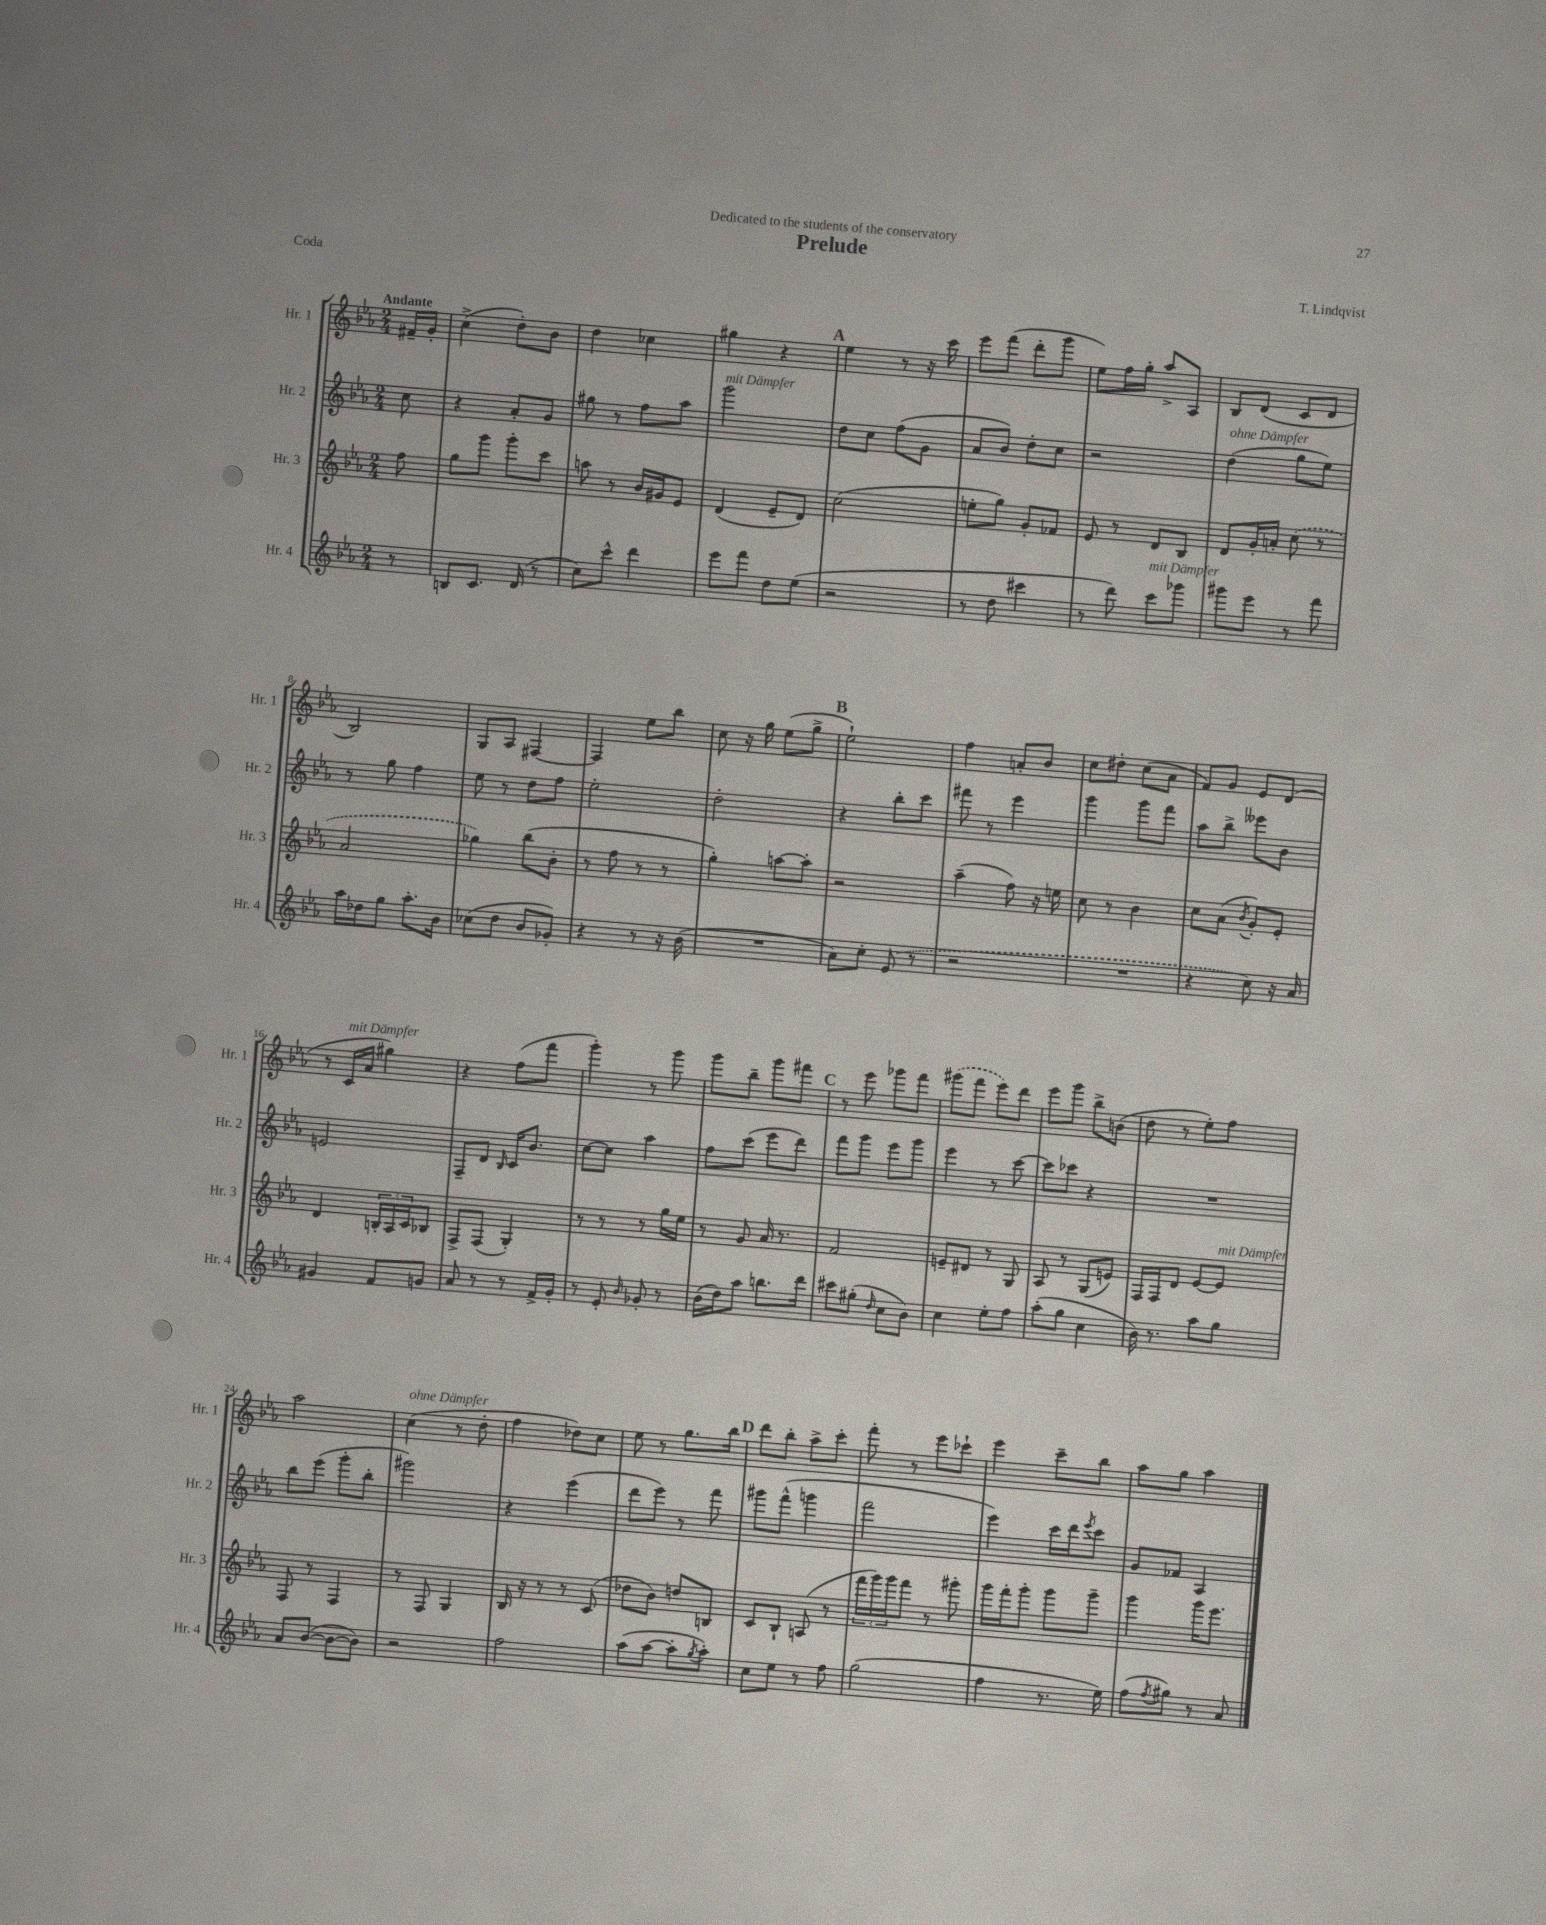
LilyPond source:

\header { title = "Prelude" composer = "T. Lindqvist" dedication = "Dedicated to the students of the conservatory" piece = "Coda" }
<<
\new StaffGroup <<
\new Staff = "s0" \with { instrumentName = "Hr. 1" shortInstrumentName = "Hr. 1" } {
    \clef treble \key ees \major \numericTimeSignature \time 2/4 \partial 8 \tempo "Andante"
    fis'16-- g'16-. |
    c''4->( d''8-.) bes'8 |
    d''4 ces''4 |
    gis''4 r4 |
    \mark \markup { \bold "A" } ees''4 r8 r16 c'''16 |
    ees'''8 f'''8( d'''8-. g'''8 |
    ees''8) f''16 g''16-. aes''8-> aes8 |
    bes8 d'8( c'8 d'8 |
    bes2) |
    g8 aes8 fis4~ |
    fis4 ees''8 bes''8 |
    c''8 r16 g''16 ees''8( g''8-> |
    \mark \markup { \bold "B" } ees''2-!) |
    f''4 a'8-. bes'8 |
    c''8 dis''8-. c''8( aes'8 |
    f'8) g'8 ees'8 d'8( |
    r8 c'16^\markup { \italic "mit Dämpfer" } aes'16 gis''4) |
    r4 f''8( f'''8 |
    g'''4-.) r8 g'''8 |
    g'''8 bes''8-- g'''8 fis'''8 |
    \mark \markup { \bold "C" } r8 ees'''8 ges'''8 f'''8 |
    \once \slurDashed gis'''8( f'''8 ees'''8) d'''8 |
    ees'''8 g'''8 bes''8-> b'8( |
    d''8 r8 ees''8-.) f''8 |
    aes''2 |
    c''4^\markup { \italic "ohne Dämpfer" }( r8 d''8-. |
    f''4 des''8) c''8 |
    ees''8 r8 g''8. bes''16 |
    \mark \markup { \bold "D" } d'''8 bes''8-. aes''8-> c'''8-. |
    f'''8-. r8 ees'''8 ces'''8-! |
    ees'''4 c'''8-- bes''8 |
    aes''8 g''8 aes''4 \bar "|." |
}
\new Staff = "s1" \with { instrumentName = "Hr. 2" shortInstrumentName = "Hr. 2" } {
    \clef treble \key ees \major \numericTimeSignature \time 2/4 \partial 8
    c''8 |
    r4 aes'8-. g'8 |
    gis''8 r8 f''8 aes''8 |
    g'''2^\markup { \italic "mit Dämpfer" } |
    \mark \markup { \bold "A" } d''8 c''8 f''8( g'8 |
    aes'8 bes'8) d''8-. c''8 |
    r2 |
    d''4^\markup { \italic "ohne Dämpfer" }( g''8 ees''8) |
    r8 g''8 f''4 |
    ees''8 r8 d''8 f''8 |
    ees''2-. |
    d''2-. |
    \mark \markup { \bold "B" } r4 bes''8-. c'''8 |
    fis'''8 r8 ees'''4 |
    g'''4 g'''8 f'''8 |
    aes''8 bes''8-> eeses'''8 bes'8 |
    e'2 |
    f8-- d'8 \grace { bes16 } c'16 bes'8. |
    c''8~ c''8 aes''4 |
    f''8 c'''8( ees'''8 d'''8) |
    \mark \markup { \bold "C" } f'''8 g'''8 ees'''8 g'''8 |
    ees'''4 r8 c'''8~ |
    c'''8 ces'''8 r4 |
    R2 |
    bes''8 ees'''8( g'''8-. bes''8-. |
    gis'''2) |
    r4 ees'''4( |
    d'''8 ees'''8) r8 f'''8 |
    \mark \markup { \bold "D" } gis'''8 f'''8-^( g'''4 |
    f'''2 |
    ees'''4) c'''16 d'''16 \acciaccatura { ees'''8 } c'''8 |
    g'8 fes'8 aes4 \bar "|." |
}
\new Staff = "s2" \with { instrumentName = "Hr. 3" shortInstrumentName = "Hr. 3" } {
    \clef treble \key ees \major \numericTimeSignature \time 2/4 \partial 8
    f''8 |
    g''8 g'''8 g'''8-. c'''8 |
    a''8 r8 bes'16 gis'16 ees'8 |
    d'4( ees'8-- d'8) |
    \mark \markup { \bold "A" } c''2( |
    e''8-. g''8) g'8-. fes'8 |
    ees'8 r8 d'8 bes8 |
    d'8 g'16-. a'16-. \once \slurDashed c''8( r8 |
    aes'2 |
    ges''4) bes''8( bes'8-. |
    r8 f''8 r8 r8 |
    g''4-.) a''8~ a''8-. |
    \mark \markup { \bold "B" } r2 |
    aes''4--( f''8) r16 e''16 |
    c''8 r8 bes'4 |
    c''8 aes'8( \acciaccatura { bes'8 } g'8-.) ees'8-. |
    d'4 \tuplet 3/2 { b16-. aes16 c'16 } bes8 |
    f8-> f8( g4-.) |
    r8 r8 r8 g''16 ees''16 |
    r8 g'8 aes'16 r8. |
    \mark \markup { \bold "C" } f'2 |
    e'8-- dis'8 r8 g8 |
    aes8 r8 g8( e'8) |
    f16 f16 d'8 ees'8~ ees'8^\markup { \italic "mit Dämpfer" } |
    f8 r8 f4 |
    r8 f8 g4 |
    bes16 r16 r8 r8 c'8( |
    des''8 bes'8) d''8 b8 |
    \mark \markup { \bold "D" } c'8 bes8-! a8( r8 |
    \tuplet 3/2 { f'''16 g'''16) g'''16 } f'''8 r8 gis'''8-. |
    g'''16 f'''16-. g'''8-. g'''8 g'''8-- |
    g'''4 g'''16 ees'''8. \bar "|." |
}
\new Staff = "s3" \with { instrumentName = "Hr. 4" shortInstrumentName = "Hr. 4" } {
    \clef treble \key ees \major \numericTimeSignature \time 2/4 \partial 8
    r8 |
    b8 c'8. d'16( r8 |
    c''8) c'''8-^ d'''4 |
    ees'''8 f'''8 d''8 ees''8( |
    \mark \markup { \bold "A" } r2 |
    r8 d''8 cis'''4 |
    r8 d'''8) c'''8^\markup { \italic "mit Dämpfer" } ges'''8 |
    gis'''8 ees'''8 r8 f'''8 |
    aes''16 des''16 g''8 aes''8.-. bes'16 |
    ces''8( d''8 bes'8 ges'8-.) |
    r4 r8 r16 bes'16( |
    R2 |
    \mark \markup { \bold "B" } aes'8) c''8-. \once \slurDashed ees'8( r8 |
    r2 |
    R2 |
    r4 c''8) r16 aes'16 |
    gis'4 f'8 g'8 |
    aes'8 r8 r8 f'16-> g'16-. |
    r8 ees'8-. \grace { bes'16 } ges'8-. r8 |
    bes'16( d''16) aes''8 b''8. d'''16 |
    \mark \markup { \bold "C" } cis'''8 gis''8-.( \grace { d''16 } c''8 bes'8) |
    c''4 ees''8-. f''8 |
    aes''8-.( g''8 c''4 |
    bes'16) r8. aes''8 g''8 |
    aes'8 bes'8~( bes'8~ bes'8) |
    r2 |
    f''2 |
    aes''8( aes''8~ aes''8-. \acciaccatura { g''8 } aes''8-.) |
    \mark \markup { \bold "D" } c''8 ees''8 r8 f''8 |
    g''2( |
    f''4 r8. ees''16) |
    f''8( \acciaccatura { f''8 } gis''8) r8 aes'8 \bar "|." |
}
>>
>>
